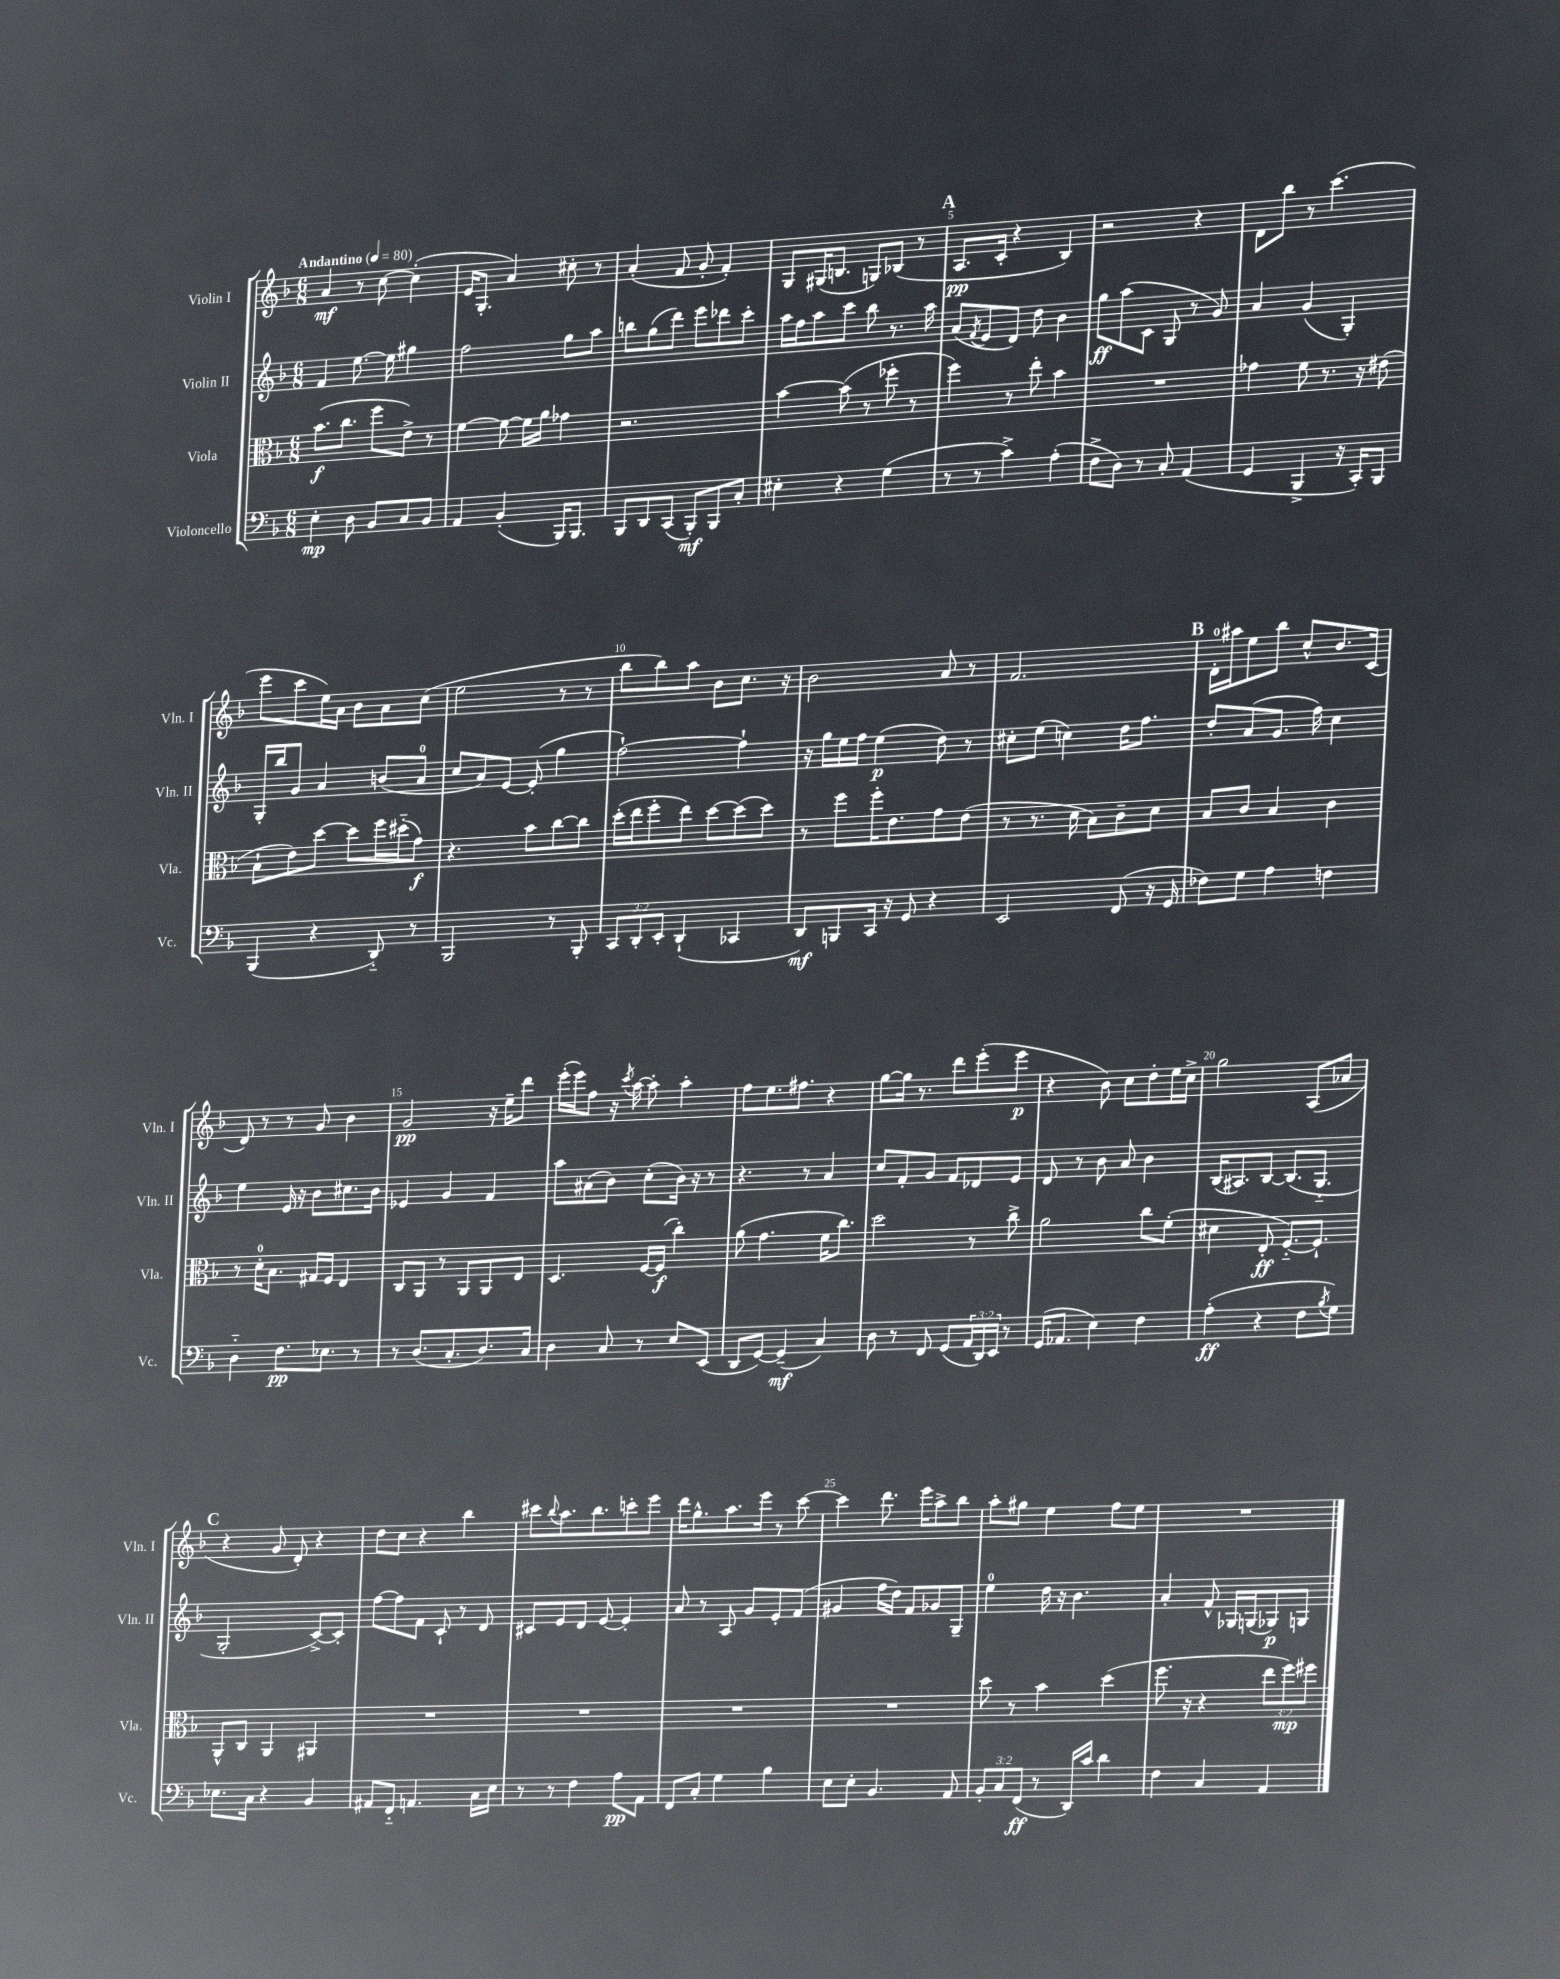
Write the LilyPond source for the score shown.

<<
\new StaffGroup <<
\new Staff = "s0" \with { instrumentName = "Violin I" shortInstrumentName = "Vln. I" } {
    \clef treble \key f \major \numericTimeSignature \time 6/8 \tempo "Andantino" 4 = 80
    a'4\mf r8 c''8~ c''4-.( |
    e'16 g8.-. a'4) cis''8-. r8 |
    a'4-.( f'8 g'8-. f'4-.) |
    g8 gis16( b8. g8) bes8( r8 |
    \mark \markup { \bold "A" } a8.\pp c'16-. r4 bes4) |
    r2 r4 |
    d'8 bes''8 r8 c'''4.( |
    e'''8 c'''8 e''16) a'16 bes'8 a'8 c''8( |
    e''2 r8 r8 |
    bes''8 bes''8) a''8 bes'8 c''8. r16 |
    bes'2 a'8 r8 |
    f'2. |
    \mark \markup { \bold "B" } d'16-0-. ais''16 e''8 bes''8 c''8-^ bes'8. c'16( |
    d'8) r8 r8 g'8 bes'4 |
    g'2\pp r16 e''16-- d'''8 |
    e'''16-.( e'''16) f''8 r16 \acciaccatura { c'''8 } a''16~ a''8-. a''4-. |
    f''8 e''8. fis''8. r4 |
    g''8~ g''16 r8. d'''8 e'''8-.( e'''8\p |
    r4 bes'8) c''8 d''8-. e''16 c''16-> |
    g''2 a8( aes'8 |
    \mark \markup { \bold "C" } r4 g'8 d'8-.) r4 |
    d''8 c''8 r4 bes''4 |
    cis'''8 \appoggiatura { bes''8 } a''8. bes''8. c'''8-. e'''8 |
    d'''16 g''8.-^ a''8. e'''16 r8 c'''8~ |
    c'''4 d'''8. e'''16 a''8-> bes''8 |
    a''8-. gis''8 e''4 f''8 e''8 |
    R2. \bar "|." |
}
\new Staff = "s1" \with { instrumentName = "Violin II" shortInstrumentName = "Vln. II" } {
    \clef treble \key f \major \numericTimeSignature \time 6/8
    f'4 e''8.~ e''16 gis''4 |
    f''2 g''8 a''8 |
    b''8 g''8( d'''8) e'''8 des'''8 c'''8-. |
    a''16 f''16 a''8 c'''8 bes''8 r8. a''16 |
    \mark \markup { \bold "A" } a'8( \acciaccatura { f'8 } e'8 d'8) d''8 bes'4 |
    g''8\ff a''8( c'8 g8 r8 g'8) |
    a'4 g'4( g4-.) |
    g16-. bes''16 g'8 a'4 b'8( a'8-0 |
    c''8 a'8) e'8~ e'8-.( g''4 |
    f''2~-!) f''4-! |
    r16 g''16 e''16 f''16 e''4\p( d''8) r8 |
    cis''8-. e''8( c''4) d''16 f''8. |
    \mark \markup { \bold "B" } d''8-. a'8( g'8. f''16) c''4 |
    e''4 e'16 r16 bes'8 cis''8. bes'16 |
    ees'4 g'4 f'4 |
    a''8 ais'8( bes'8) c''8-.( bes'16) r16 r8 |
    r4. r8 a'4 |
    c''8 f'8-. g'8 f'8 des'8 e'8 |
    d'8 r8 bes'8 a'8 bes'4 |
    bes16( ais8.) bes8~ bes8.( g8.-_ |
    \mark \markup { \bold "C" } g2-. c'8~->) c'8-. |
    f''8~ f''8 f'8 c'8-! r8 d'8 |
    cis'8 e'8 d'8 e'8~ e'4-. |
    a'8 r8 a8 g'8 e'8-. f'8( |
    gis'4 f''16 d''16) f'8 ges'8 g8-- |
    e''4-0 d''16 r16 bes'4. |
    a'4-. f'8-^ ges16 g16( ges8\p) g8 \bar "|." |
}
\new Staff = "s2" \with { instrumentName = "Viola" shortInstrumentName = "Vla." } {
    \clef alto \key f \major \numericTimeSignature \time 6/8 \override Staff.TupletNumber.text = #tuplet-number::calc-fraction-text
    bes'8.\f( c''8. f''8 e'8->) r8 |
    f'4~ f'8~ f'16 a'16 ges'4 |
    r2. |
    bes'4~ bes'8( r8 fes''8-. r8 |
    \mark \markup { \bold "A" } f''4) r8 e''8-. bes'4 |
    R2. |
    ges'4 f'8 r8. r16 eis'8( |
    bes8-! e'8) d''8~ d''8 f''16 dis''16-_( g'8\f) |
    r4. bes'8 c''8~ c''8 |
    d''16-.( e''16 f''8-. e''8) d''8~ d''8( d''8) |
    r8 f''8 f''16-. e'8. g'8 e'8( |
    r8 r8. d'16 bes8) c'8-- d'8 |
    \mark \markup { \bold "B" } bes8 c'8 bes4 c'4 |
    r8 d'16-0-. bes8. gis16 f16 e4 |
    c8 a,8 r8 a,8 a,8 e8 |
    d4. f16~ f16\f( c''4-.) |
    a'8( g'4. f'16 c''8.) |
    d''2 r8 c''8-> |
    a'2 c''8 f'8-.( |
    dis'4 e8-.\ff f8.~-_) f8.-! |
    \mark \markup { \bold "C" } a,8-^ c8 a,4 ais,4 |
    R2. |
    R2. |
    R2. |
    R2. |
    d''8 r8 bes'4 d''4( |
    f''8. r16 r4 \tuplet 3/2 { e''8 f''8\mp) fis''8 } \bar "|." |
}
\new Staff = "s3" \with { instrumentName = "Violoncello" shortInstrumentName = "Vc." } {
    \clef bass \key f \major \numericTimeSignature \time 6/8 \override Staff.TupletNumber.text = #tuplet-number::calc-fraction-text
    e4-.\mp d8 bes,8 c8 bes,8 |
    a,4 bes,4-.( bes,,16) bes,,8. |
    bes,,8 d,8 c,8( bes,,8-.\mf) bes,,8 c8-. |
    eis4-. r4 g4( |
    \mark \markup { \bold "A" } r8 r8 c'4->) a4-.( |
    f8-> d8) r8 c8-. a,4( |
    g,4 bes,,4-> r16 c,16-.) bes,,8 |
    bes,,4( r4 d,8-_) r8 |
    bes,,2 r8 bes,,8-. |
    \tuplet 3/2 { c,8 d,8-. e,8-. } d,4-!( ces,4 |
    d,8\mf) b,,8 c,16 r16 g,8 r4 |
    e,2 f,8( r16 g,16 |
    \mark \markup { \bold "B" } fes8) g8 a4 f4 |
    d4-_ f8.\pp ees8. r8 |
    r8 d8.( c8.-. d8.) c16 |
    d4 c8 r8 e8 e,8( |
    d,8 g,8~) g,4--\mf( c4) |
    d8 r8 f,8 g,8( \tuplet 3/2 { a,16 d,16) e,16 } r8 |
    g,16( aes,8. e4) f4 |
    a4-.\ff( r4 f8 \acciaccatura { bes8 } g8) |
    \mark \markup { \bold "C" } ees8. c16 r4 bes,4 |
    ais,8 f,8-_ a,4. c16 e16 |
    r8 r8 f4 a8\pp a,8 |
    f,8 c8-. g4 bes4 |
    e8 e8-. bes,4. a,8 |
    \tuplet 3/2 { bes,8-. c8 f,8\ff( } r8 d,16) c'16 d'4 |
    f4 c4 a,4 \bar "|." |
}
>>
>>
\layout { \context { \Score \override BarNumber.break-visibility = ##(#f #t #t) barNumberVisibility = #(every-nth-bar-number-visible 5) } }
